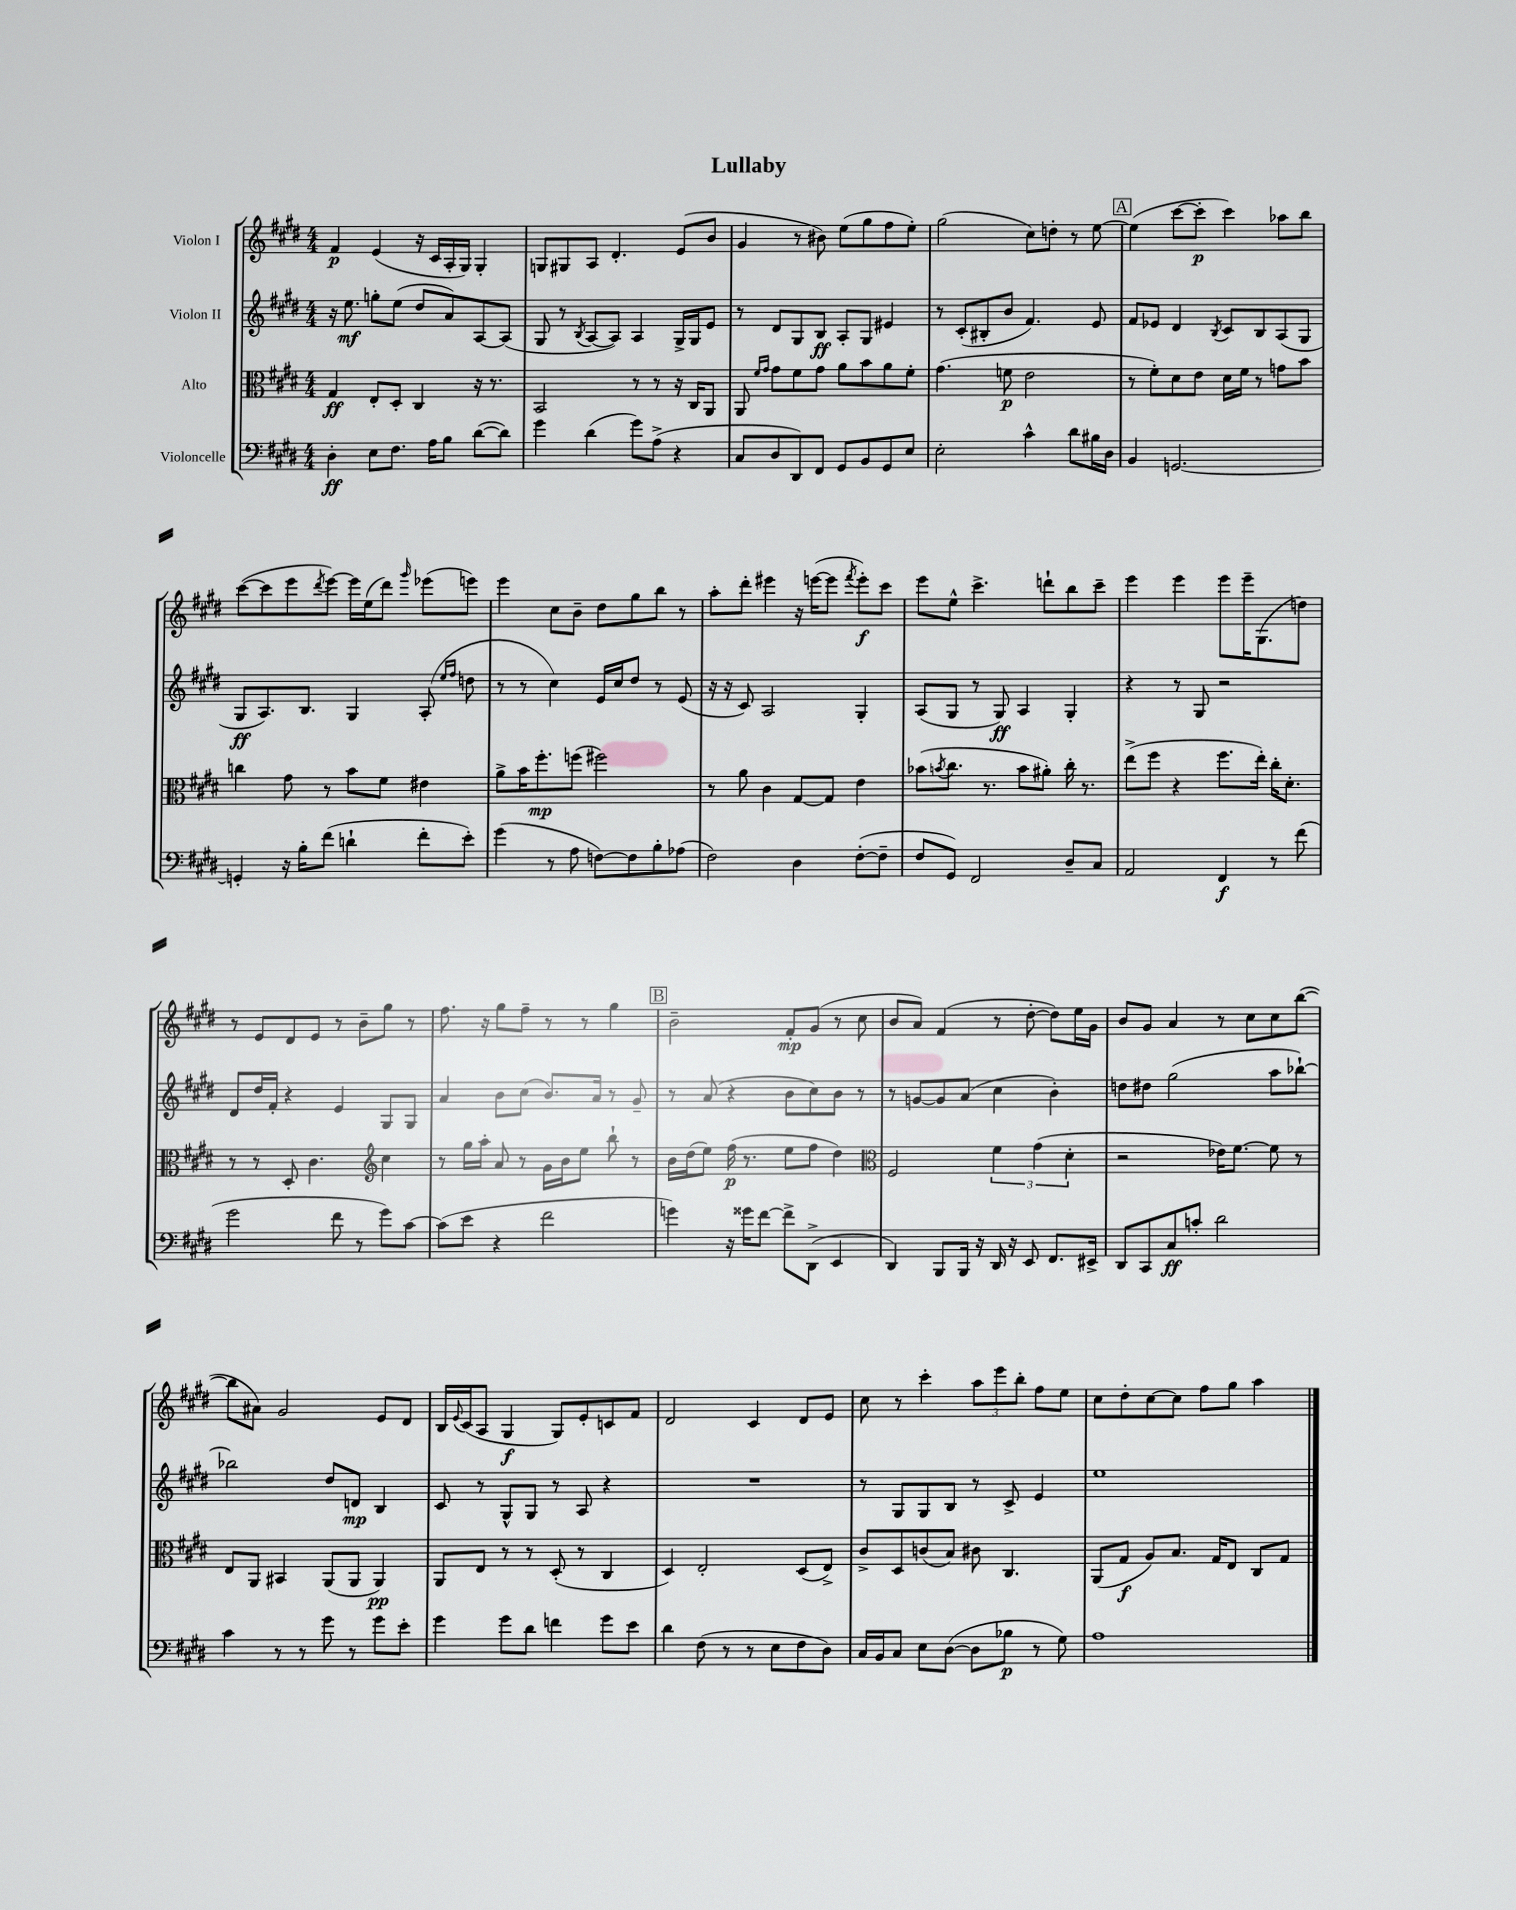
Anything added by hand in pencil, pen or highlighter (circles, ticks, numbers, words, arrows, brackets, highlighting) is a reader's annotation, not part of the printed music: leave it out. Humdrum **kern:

**kern	**kern	**kern	**kern
*staff4	*staff3	*staff2	*staff1
*clefF4	*clefC3	*clefG2	*clefG2
*k[f#c#g#d#]	*k[f#c#g#d#]	*k[f#c#g#d#]	*k[f#c#g#d#]
*M4/4	*M4/4	*M4/4	*M4/4
4D#'	4G#	16r	4f#
.	.	8.ee	.
8E	8E'	8gg'	(4e
8.F#	8D#'	(8ee	.
.	4C#	8dd#	16r
16A	.	.	16c#
8B	.	8a)	16A'
.	.	.	16G#)
([8d#	16r	[8A	4G#'
.	8.r	.	.
8d#])	.	(8A]	.
=	=	=	=
4g#	2BB	8G#	8G
.	.	8r	8G#
.	.	8qB	.
(4d#	.	[8A	8A
.	.	8A])	4.d#'
8g#)	8r	4A	.
(8A^	8r	.	.
4r	16r	16G#^	(8e
.	16C#	16G#	.
.	8AA	8e	8b
=	=	=	=
8C#	8AA	8r	4g#
.	16qqf#	.	.
.	16qqg#	.	.
8D#	8g#	8d#	.
8DD#)	8f#	8G#	8r
8FF#	8g#	8B	8b#)
8GG#	8a	8A'	(8ee
8BB	8b	8G#	8gg#
8GG#	8a	4e#	8ff#
8E	8f#'	.	8ee')
=	=	=	=
2E'	(4.g#	8r	(2gg#
.	.	(8c#'	.
.	.	8B#'	.
.	8f	8b	.
4c#^^	2e	4.f#)	8cc#)
.	.	.	8dd'
8d#	.	.	8r
16B#	.	8e	[8ee
16D#	.	.	.
=	=	=	=
4BB	8r	8f#	(4ee]
.	8f#')	8e-	.
[2.GG	8d#	4d#	[8ccc#
.	8e	.	8ccc#']
.	.	8qB	.
.	16d#	8c#	4ccc#)
.	16f#	.	.
.	8r	8B	.
.	8g	(8A	8aa-
.	8b	8G#	8bb
=	=	=	=
4GG']	4cc	8G#	([8ccc#
.	.	8.A)	8ccc#]
16r	8g#	.	8eee
16B'	.	8.B	.
.	.	.	8qddd#
(8f#	8r	.	[8eee)
4d`	8b	4G#	16eee]
.	.	.	(16ee
.	8f#	.	8ddd#)
.	.	.	16qqggg#
8f#'	4e#	(8A'	(8eee-
.	.	16qqee	.
.	.	16qqff#	.
8e')	.	8dd	8eee)
=	=	=	=
(4g#	8a^	8r	4eee
.	16b	8r	.
.	8.ff#'	.	.
8r	.	4cc#)	8cc#
8A	(8ff	.	8b~
[8F)	2ff#)	16e	8dd#
.	.	16cc#	.
8F]	.	8dd#	8gg#
8B'	.	8r	8bb
(8A-	.	(8e	8r
=	=	=	=
2F#)	8r	16r	8aa'
.	.	16r	.
.	8a	8c#)	8ddd#'
.	4c#	2A	4eee#
4D#	[8G#	.	16r
.	.	.	([16eee
.	8G#]	.	8eee]
.	.	.	8qfff#
([8F#'	4e	4G#'	8eee')
8F#~]	.	.	8ccc#
=	=	=	=
8F#	(8b-	(8A	8eee
.	8qb	.	.
8GG#)	8.cc#	8G#	8ee^^
2FF#	.	8r	4.ccc#^
.	8.r	.	.
.	.	8G#)	.
.	8b	4A	.
.	8a#')	.	8ddd`
8D#~	16cc#'	4G#'	8bb
.	8.r	.	.
8C#	.	.	8ccc#~
=	=	=	=
2AA	(8ee^	4r	4eee
.	8ff#	.	.
.	4r	8r	4eee
.	.	8G#	.
4FF#	8.ff#	2r	8eee
.	.	.	16eee~
.	16ee')	.	(8.G#
8r	16cc#'	.	.
.	8.d#'	.	.
(8f#	.	.	8dd)
=	=	=	=
2g#	8r	8d#	8r
.	8r	16dd#	8e
.	.	16f#'	.
.	8D#'	4r	8d#
.	4.c#	.	8e
8f#	.	4e	8r
8r	.	.	8b~
*	*clefG2	*	*
8g#)	4cc#	8G#	8gg#
[8c#	.	8G#	8r
=	=	=	=
(8c#]	8r	4a	8.ff#
8e	16gg#	.	.
.	16aa'	.	16r
4r	8a	8b	8gg#
.	8r	(8cc#	8ff#~
2f#	16g#	8.b)	8r
.	16b	.	.
.	8ee	.	8r
.	.	16a	.
.	8bb`	8r	4gg#
.	8r	8g#~	.
=	=	=	=
4g)	16b	8r	2b~
.	(16dd#	.	.
.	8ee)	(8a	.
16r	(16ff#	4r	.
16g##	8.r	.	.
[8f#	.	.	.
8f#^]	8ee	8b	8f#'
(8DD#^	8ff#	8cc#)	(8g#
4EE	4dd#)	8b	8r
.	.	8r	8cc#
=	=	=	=
*	*clefC3	*	*
4DD#)	2F#	8r	8b
.	.	[8g	8a)
8BBB	.	8g]	(4f#
16BBB	.	(8a	.
16r	.	.	.
16DD#	6f#	4cc#	8r
16r	.	.	.
8EE	.	.	[8dd#'
.	(6g#	.	.
8.FF#	.	4b')	8dd#])
.	6d#'	.	.
.	.	.	16ee
16EE#^	.	.	16g#
=	=	=	=
8DD#	2r	8dd	8b
8CC#	.	8dd#	8g#
8C#	.	(2gg#	4a
8c'	.	.	.
2d#	16e-)	.	8r
.	[8.f#	.	.
.	.	.	8cc#
.	8f#]	8aa	8cc#
.	8r	[8bb-`)	([8bb
=	=	=	=
4c#	8E	2bb-]	8bb]
.	8AA	.	8a#)
8r	4BB#	.	2g#
8r	.	.	.
8g#	(8AA	8dd#	.
8r	8AA	8d	.
8g#	4AA)	4B	8e
8e'	.	.	8d#
=	=	=	=
4g#	8AA	8c#	16B
.	.	.	8qqe
.	.	.	(16c#
.	8E	8r	8A
8g#	8r	8G#^^	4G#
8d#	8r	8G#	.
4f	(8D#'	8r	8G#)
.	8r	8A	8e'
8g#	4C#	4r	8c
8e	.	.	8f#
=	=	=	=
4d#	4D#)	1r	2d#
(8F#	2E'	.	.
8r	.	.	.
8r	.	.	4c#
8E	.	.	.
8F#	(8D#	.	8d#
8D#)	8E^)	.	8e
=	=	=	=
16C#	8c#^	8r	8cc#
16BB	.	.	.
8C#	8D#	8G#	8r
8E	(8c	8G#	4ccc#'
([8D#	8B)	8B	.
8D#]	8c#	8r	12aa
.	.	.	12eee
8B-	4.C#	8c#^	.
.	.	.	12bb'
8r	.	4e	8ff#
8G#)	.	.	8ee
=	=	=	=
1A	(8AA	1ee	8cc#
.	8G#	.	8dd#'
.	8A)	.	[8cc#
.	8.B	.	8cc#]
.	.	.	8ff#
.	16G#	.	.
.	8E	.	8gg#
.	8C#	.	4aa
.	8G#	.	.
==	==	==	==
*-	*-	*-	*-
